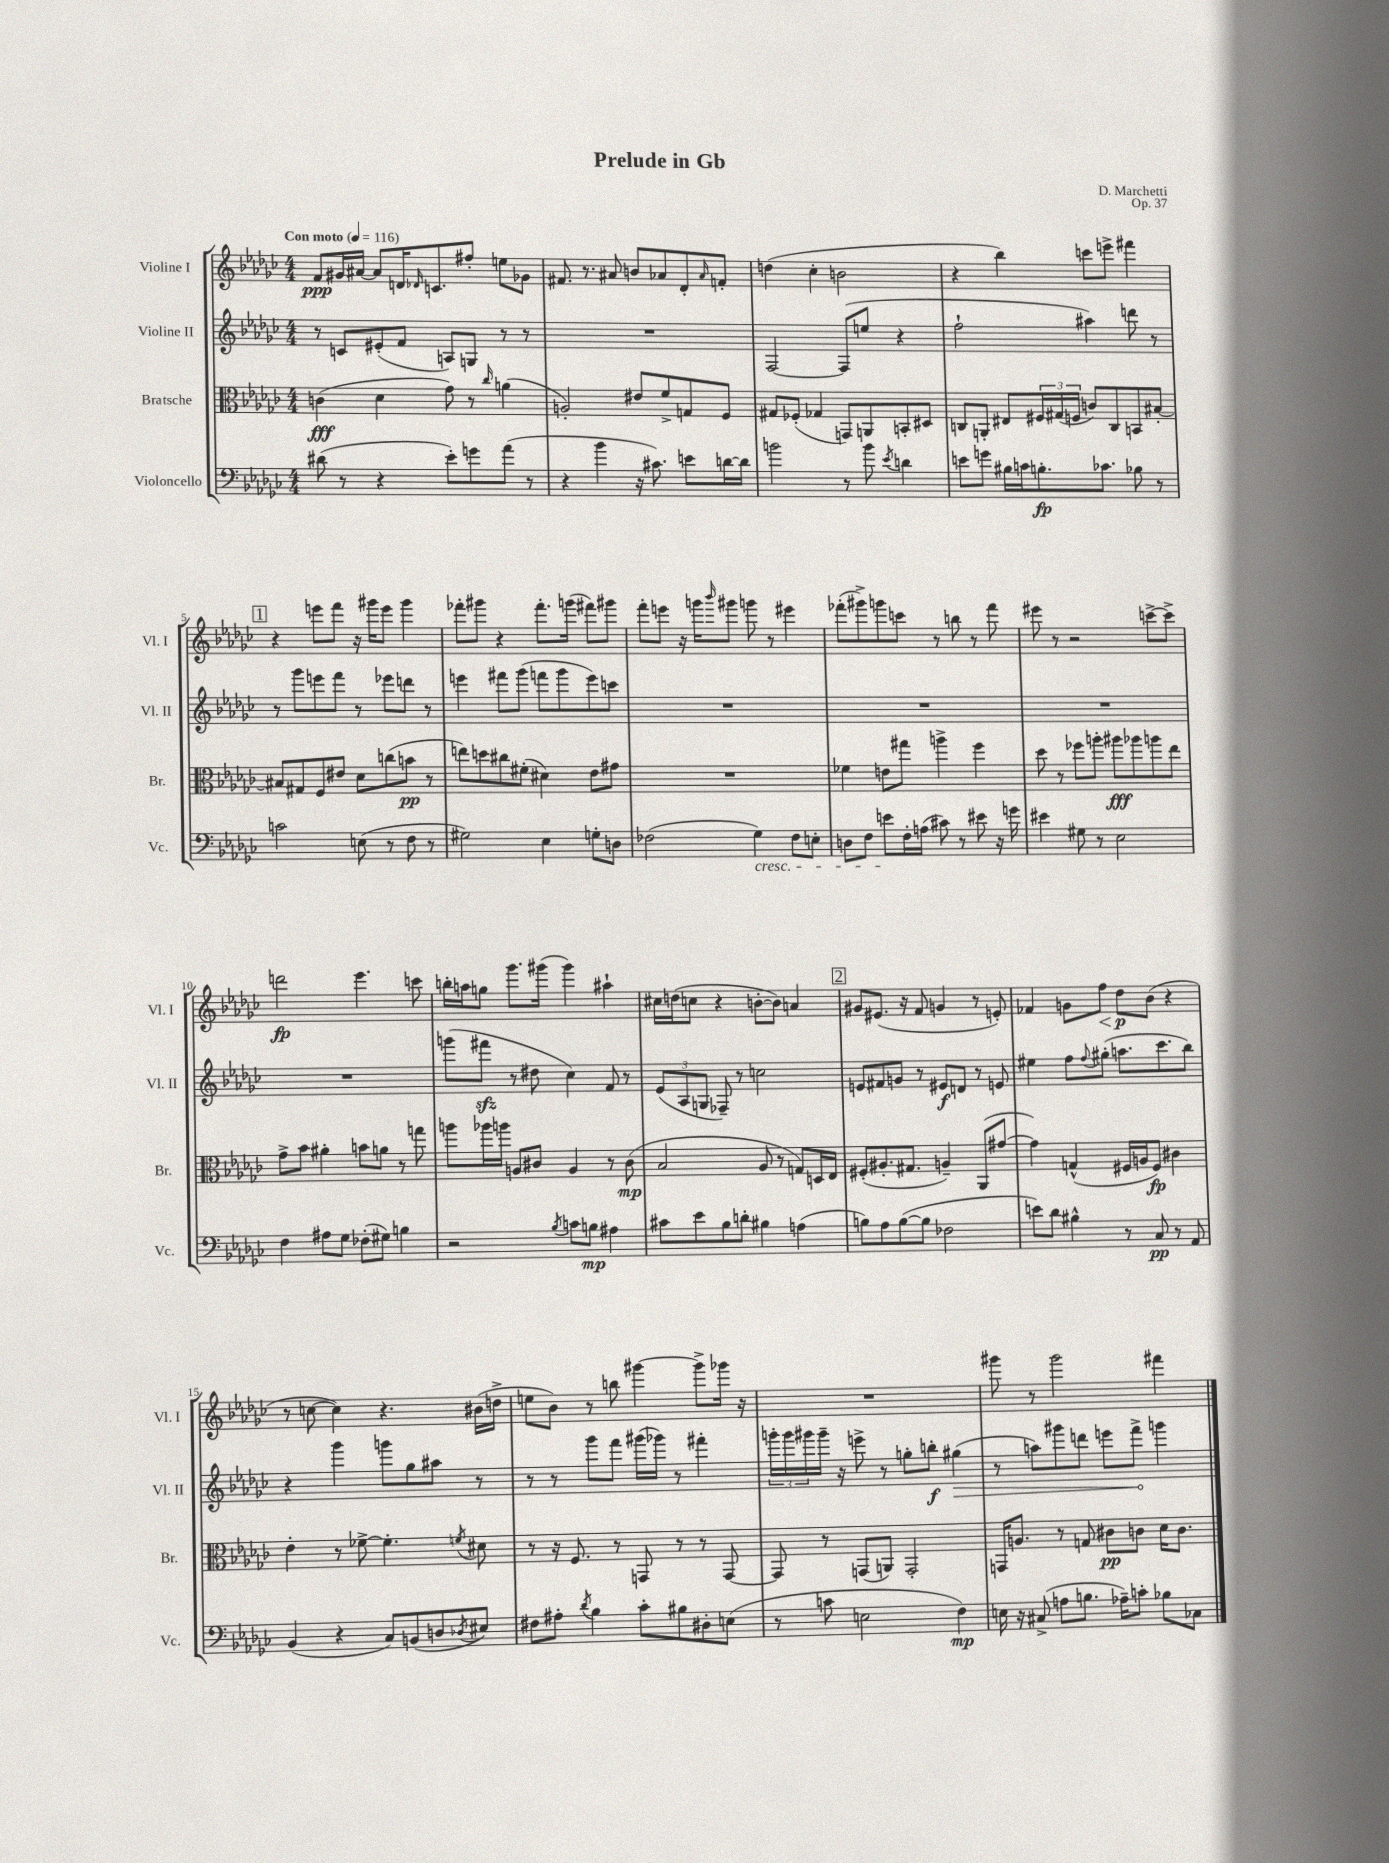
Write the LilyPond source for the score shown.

\header { title = "Prelude in Gb" composer = "D. Marchetti" opus = "Op. 37" }
<<
\new StaffGroup <<
\new Staff = "s0" \with { instrumentName = "Violine I" shortInstrumentName = "Vl. I" } {
    \clef treble \key ges \major \numericTimeSignature \time 4/4 \tempo "Con moto" 4 = 116
    f'8\ppp gis'16 ais'16~ ais'8 d'16 \grace { des'16 } c'8. fis''8-. e''8 ges'8 |
    fis'8. r8. ais'8 b'8 aes'8 des'8-. \grace { aes'16 } f'8-. |
    d''4( ces''4-. b'2 |
    r4 bes''4) c'''8 e'''8-> fis'''4 |
    \mark \markup { \box "1" } r4 e'''8 f'''8 r16 gis'''16 e'''8 gis'''4 |
    fes'''8-. gis'''8 r4 fes'''8.-. g'''16( fis'''8) gis'''8 |
    f'''8-. e'''8 r16 g'''16 \grace { bes'''16 } gis'''8 g'''8 r8 eis'''4 |
    fes'''8-.( gis'''8->) g'''8 c'''8 r8 b''8 r8 fes'''8 |
    eis'''8 r8 r2 c'''8~-> c'''8-> |
    d'''2\fp ees'''4. c'''8 |
    b''16-. a''16 g''8 ges'''8. gis'''16( gis'''4) ais''4-! |
    cis''16 d''16( c''8 r4 b'8~-. b'8) a'4 |
    \mark \markup { \box "2" } gis'8 eis'8.( r16 f'8 g'4 r8 e'8-.) |
    fes'4 g'8 f''8\< des''8\p\! bes'8( r4 |
    r8 c''8~ c''4) r4. bis'16( d''16-> |
    e''8 bes'8) r8 b''8 gis'''4~ gis'''8-> ges'''16 r16 |
    R1 |
    gis'''8 r8 gis'''2 fis'''4 \bar "|." |
}
\new Staff = "s1" \with { instrumentName = "Violine II" shortInstrumentName = "Vl. II" } {
    \clef treble \key ges \major \numericTimeSignature \time 4/4
    r8 c'8 eis'8-.( f'8 a8) g8 r8 r8 |
    R1 |
    f2~ f8( e''8 r4 |
    f''2-! ais''4) d'''8 r8 |
    \mark \markup { \box "1" } r8 ges'''8 e'''8 f'''8 r8 ees'''8 d'''8 r8 |
    e'''4 fis'''8 ges'''8( f'''8 ges'''8 e'''8) c'''8 |
    R1 |
    R1 |
    R1 |
    R1 |
    g'''8( fis'''8\sfz r8 dis''8 ces''4) f'8 r8 |
    \tuplet 3/2 { ees'8( aes8 g8 } fes8--) r8 c''2 |
    \mark \markup { \box "2" } e'8 fis'8 g'8 r8 eis'8\f d'8 r8 e'8 |
    eis''4 f''8 \appoggiatura { f''8 } gis''8-.( a''8. ces'''8. bes''8) |
    r4 ges'''4 g'''8 ges''8 ais''8 r8 |
    r8 r8 ges'''8 f'''8 gis'''16( ges'''16) r8 fis'''4-. |
    \tuplet 3/2 { g'''16-. g'''16 gis'''16 } gis'''16-- r16 e'''8-> r8 g''8-. b''8-.\f \once \override Hairpin.circled-tip = ##t gis''4\>( |
    r8 a''8) gis'''8 d'''8 e'''8 f'''8->\! g'''4 \bar "|." |
}
\new Staff = "s2" \with { instrumentName = "Bratsche" shortInstrumentName = "Br." } {
    \clef alto \key ges \major \numericTimeSignature \time 4/4
    c'4\fff( des'4 ges'8) r8 \grace { ces''16 } a'4( |
    a2-.) eis'8 f'8-> g8 f8 |
    gis8 fes8-.( ges4 g,8) a,8 b,8-. dis8 |
    c8 a,8-. eis8 \tuplet 3/2 { fis16 gis16( f16 } c'8) c8 b,8 bis8~-. |
    \mark \markup { \box "1" } bis8 gis8 f8 eis'8 des'8 c''8( b'8\pp r8 |
    e''8) d''8 cis''8 fis'8-.( dis'4) ees'8 gis'8 |
    R1 |
    fes'4 e'8 gis''8 a''4-> f''4 |
    des''8 r8 fes''8 a''8-. ais''8\fff aes''8 a''8 ees''8 |
    ges'8-> bes'8 ais'4-. b'8 a'8 r8 g''8 |
    a''8 aes''16 a''16 a8 cis'8 a4 r8 cis'8\mp( |
    bes2 aes8 r8 g8) d16 ees16 |
    \mark \markup { \box "2" } fis8-.( ais8.-. gis8. a4--) aes,8( gis'8~ |
    gis'4) g4-^( fis16 a16 fis8\fp) cis'4 |
    ees'4-. r8 fes'8~-> fes'4.-. \acciaccatura { f'8 } dis'8 |
    r8 r16 f8. r8 g,8 r8 r8 g,8~ |
    g,8 r8 g,8( a,8) g,2-. |
    g,16 a8. r8 g8 cis'8\pp c'8 des'16 c'8. \bar "|." |
}
\new Staff = "s3" \with { instrumentName = "Violoncello" shortInstrumentName = "Vc." } {
    \clef bass \key ges \major \numericTimeSignature \time 4/4
    dis'8( r8 r4 ees'8-.) g'8 aes'8( r8 |
    r4 bes'4 r16 cis'8.) e'8 d'16~ d'16 |
    b'2 r8 b'8 \acciaccatura { ees'8 } d'4 |
    e'8 g'8 bis16 c'16 b8.-.\fp ces'8. bes8 r8 |
    \mark \markup { \box "1" } c'2 e8( r8 f8 r8 |
    gis2) ees4 g8-. d8 |
    fes2( ges4\cresc) fes8 e8-. |
    d8 f8 e'8\! f16-. a16( cis'8) r8 eis'8 r16 g'16 |
    eis'4 gis8 r8 ees2 |
    f4 ais8 ges8 fes8-.( gis8) b4 |
    r2 \acciaccatura { bes8 } c'8 b8\mp ais4 |
    cis'8 ees'8 bes8 d'8-. bis4 a4( |
    \mark \markup { \box "2" } b8) aes8 b8~( b8 fes2 |
    e'8) des'8 bis4-^ r8 ces8\pp r8 aes,8 |
    bes,4( r4 ces8) b,8( d8 \acciaccatura { des8 } eis8) |
    fis8 ais8-. \acciaccatura { des'8 } bes4 ces'8-. bis8 dis8-. e8( |
    r8 c'8 e2 f4\mp) |
    e16 r16 cis8->( a8 b8. aes16--) c'8-. bes8 ces8 \bar "|." |
}
>>
>>
